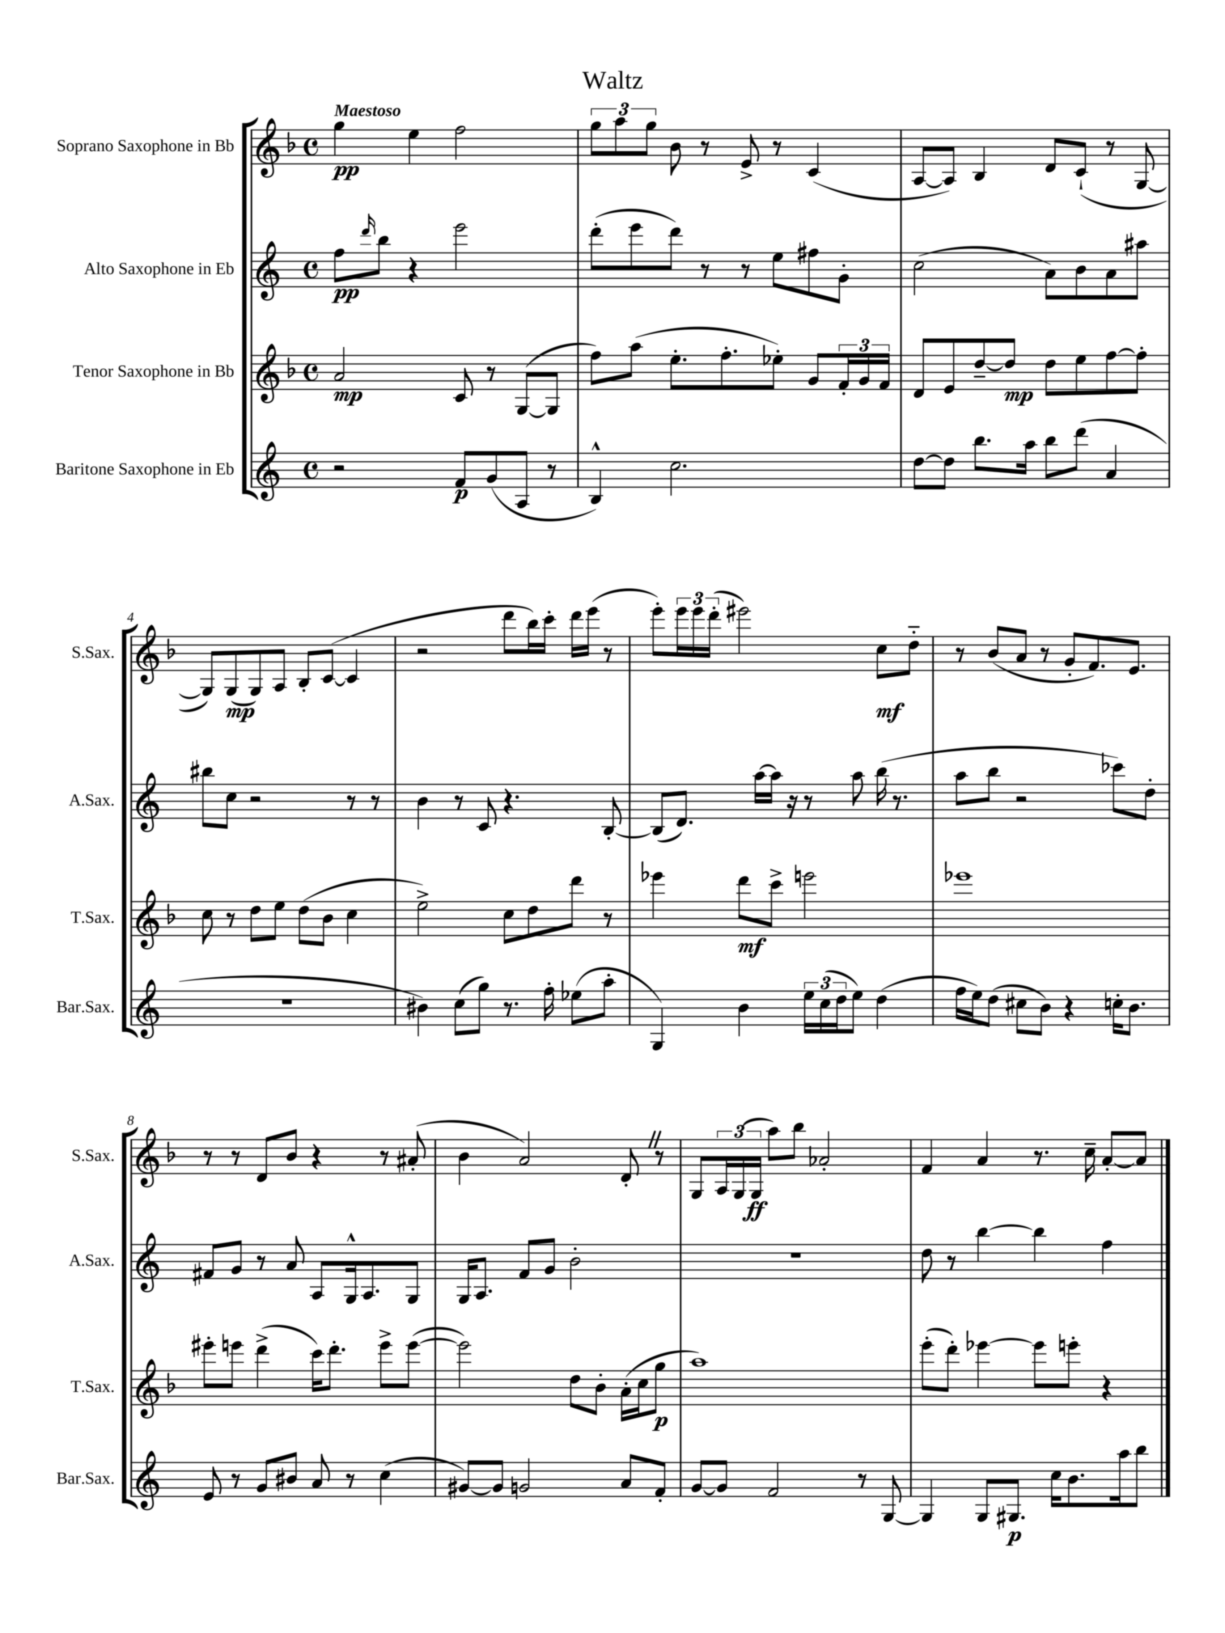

**kern	**kern	**kern	**kern
*staff4	*staff3	*staff2	*staff1
*clefG2	*clefG2	*clefG2	*clefG2
*k[]	*k[b-]	*k[]	*k[b-]
*M4/4	*M4/4	*M4/4	*M4/4
*met(c)	*met(c)	*met(c)	*met(c)
2r	2a	8ff	4gg
.	.	16qqddd	.
.	.	8bb	.
.	.	4r	4ee
8f	8c	2eee	2ff
(8g	8r	.	.
8A	([8G	.	.
8r	8G]	.	.
=	=	=	=
4B^^)	8ff)	(8ddd'	12gg
.	.	.	12aa
.	(8aa	8eee	.
.	.	.	12gg
2.cc	8.ee'	8ddd)	8b-
.	.	8r	8r
.	8.ff'	.	.
.	.	8r	8e^
.	8ee-')	8ee	8r
.	8g	8ff#	(4c
.	24f'	8g'	.
.	24g	.	.
.	24f	.	.
=	=	=	=
[8dd	8d	(2cc	[8A
8dd]	8e	.	8A])
8.bb	[8dd~	.	4B-
.	8dd]	.	.
16aa	.	.	.
8bb	8dd	8a)	8d
(8ddd	8ee	8b	(8c`
4a	[8ff	8a	8r
.	8ff']	8aa#	[8G
=	=	=	=
1r	8cc	8bb#	8G])
.	8r	8cc	(8G
.	8dd	2r	8G)
.	8ee	.	8A
.	(8dd	.	8B-'
.	8b-	.	([8c
.	4cc	8r	4c]
.	.	8r	.
=	=	=	=
4b#)	2ee^)	4b	2r
(8cc	.	8r	.
8gg)	.	8c	.
8.r	8cc	4.r	8ddd
.	8dd	.	16bb-)
16ff'	.	.	16ccc'
(8ee-	8ddd	.	16ddd
.	.	.	(16eee
8aa'	8r	[8B'	8r
=	=	=	=
4G)	4eee-	(8B]	8eee')
.	.	8.d)	24eee
.	.	.	24eee
.	.	.	(24ddd'
4b	8ddd	.	2eee#)
.	.	[16aa	.
.	8ccc^	16aa]	.
.	.	16r	.
24ee	2eee	8r	.
(24cc	.	.	.
24dd	.	.	.
8ee)	.	8aa	.
(4dd	.	(16bb	8cc
.	.	8.r	.
.	.	.	8dd'~
=	=	=	=
16ff	1eee-	8aa	8r
16ee)	.	.	.
(8dd	.	8bb	(8b-
8cc#	.	2r	8a
8b)	.	.	8r
4r	.	.	8g'
.	.	.	8.f)
16cc'	.	8ccc-)	.
8.b	.	.	8.e
.	.	8dd'	.
=	=	=	=
8e	8eee#'	8f#	8r
8r	8eee	8g	8r
8g	(4ddd^	8r	8d
8b#	.	8a	8b-
8a	16ccc)	8A	4r
.	8.ddd'	.	.
8r	.	16G^^	.
.	.	8.A	.
(4cc	8eee^	.	8r
.	([8eee	8G	(8a#'
=	=	=	=
[8g#)	2eee])	16G	4b-
.	.	8.A	.
8g#]	.	.	.
2g	.	8f	2a)
.	.	8g	.
.	8dd	2b'	.
.	8b-'	.	.
8a	(16a'	.	8d'
.	16cc	.	.
8f'	8gg	.	8r
=	=	=	=
[8g	1aa)	1r	8G
8g]	.	.	24A
.	.	.	(24G
.	.	.	24G
2f	.	.	8aa)
.	.	.	8bb-
.	.	.	2a-'
8r	.	.	.
[8G	.	.	.
=	=	=	=
4G]	(8eee'	8dd	4f
.	8ddd')	8r	.
8G	[4eee-	[4bb	4a
8.G#	.	.	.
.	8eee-]	4bb]	8.r
16cc	.	.	.
8.b	8eee'	.	.
.	.	.	16cc~
.	4r	4ff	[8a'
16aa	.	.	.
8bb	.	.	8a]
==	==	==	==
*-	*-	*-	*-
